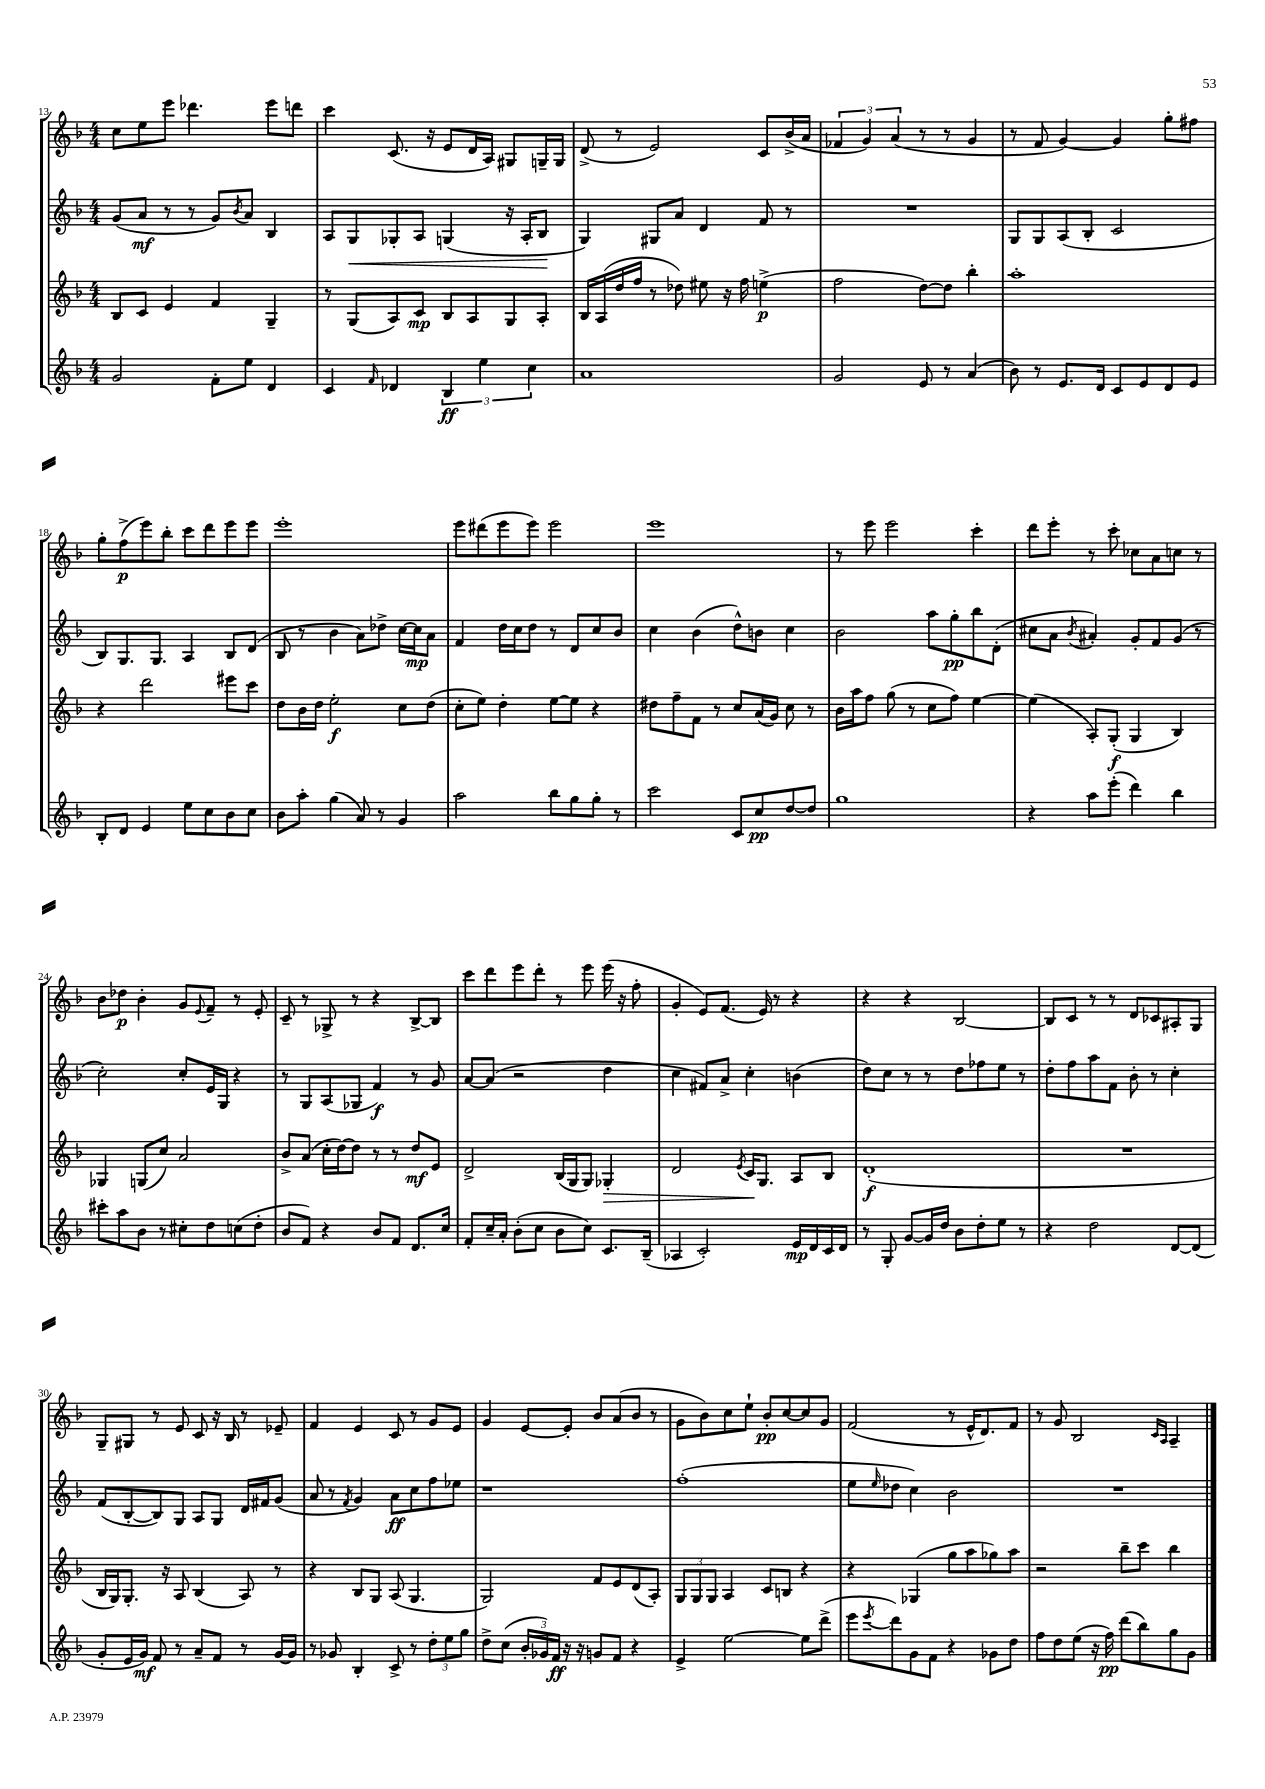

**kern	**dynam	**kern	**dynam	**kern	**dynam	**kern	**dynam
*part4	*part4	*part3	*part3	*part2	*part2	*part1	*part1
*staff4	*staff4	*staff3	*staff3	*staff2	*staff2	*staff1	*staff1
*clefG2	*	*clefG2	*	*clefG2	*	*clefG2	*
*k[b-]	*	*k[b-]	*	*k[b-]	*	*k[b-]	*
*M4/4	*	*M4/4	*	*M4/4	*	*M4/4	*
=13	=13	=13	=13	=13	=13	=13	=13
2g/	.	8B-/L	.	(8g/L	.	8cc\L	.
.	.	8c/J	.	8a/J	mf	8ee\	.
.	.	4e/	.	8r	.	8eee\J	.
.	.	.	.	8r	.	4.ddd-X\	.
8f'\L	.	4f/	.	8g/L)	.	.	.
.	.	.	.	8qb-/	.	.	.
8ee\J	.	.	.	8a/J	.	.	.
4d/	.	4G~/	.	4B-/	.	8eee\L	.
.	.	.	.	.	.	8dddn\J	.
=14	=14	=14	=14	=14	=14	=14	=14
4c/	.	8r	.	8A/L	.	4ccc\	.
!	!	!	!	!	!LO:HP:b	!	!
.	.	(8G/L	.	8G/	<	.	.
16qqf/	.	.	.	.	.	.	.
4d-X/	.	8A/)	.	8G-X'/	.	(8.c/	.
.	.	8c/J	mp	8A/J	.	.	.
.	.	.	.	.	.	16r	.
6B-/	ff	8B-/L	.	(4Gn/	.	8e/L	.
.	.	8A/	.	.	.	16d/L	.
6ee\	.	.	.	.	.	.	.
.	.	.	.	.	.	16A/JJ)	.
.	.	8G/	.	16r	.	8G#X/L	.
.	.	.	.	16A'/KL	.	.	.
6cc\	.	.	.	.	.	.	.
.	.	8A'/J	.	8B-/J	.	16Gn~/L	.
.	.	.	.	.	.	16G/JJ	.
.	.	.	.	.	[	.	.
=15	=15	=15	=15	=15	=15	=15	=15
1a	.	16B-/LL	.	4G/)	.	(8d^/	.
.	.	(16A/	.	.	.	.	.
.	.	16dd/	.	.	.	8r	.
.	.	16ff/JJ	.	.	.	.	.
.	.	8r	.	8G#X/L	.	2e/)	.
.	.	8dd-X\)	.	8a/J	.	.	.
.	.	8ee#X\	.	4d/	.	.	.
.	.	16r	.	.	.	.	.
.	.	16ff\	.	.	.	.	.
.	.	(4een^\	p	8f/	.	8c/L	.
.	.	.	.	8r	.	(16b-^/L	.
.	.	.	.	.	.	16a/JJ	.
=16	=16	=16	=16	=16	=16	=16	=16
2g/	.	2ff\	.	1r	.	6f-X/	.
.	.	.	.	.	.	6g/)	.
.	.	.	.	.	.	(6a/	.
8e/	.	[8dd\L)	.	.	.	8r	.
8r	.	8dd\J]	.	.	.	8r	.
(4a/	.	4bb-'\	.	.	.	4g/	.
=17	=17	=17	=17	=17	=17	=17	=17
8b-\)	.	1aa'	.	8G/L	.	8r	.
8r	.	.	.	8G/	.	8f/	.
8.e/L	.	.	.	(8A/	.	[4g/)	.
.	.	.	.	8B-'/J	.	.	.
16d/Jk	.	.	.	.	.	.	.
8c/L	.	.	.	2c/	.	4g/]	.
8e/	.	.	.	.	.	.	.
8d/	.	.	.	.	.	8gg'\L	.
8e/J	.	.	.	.	.	8ff#X\J	.
!!LO:LB:g=z
=18	=18	=18	=18	=18	=18	=18	=18
8B-'/L	.	4r	.	8B-/L)	.	8gg'\L	.
8d/J	.	.	.	8.G/	.	(8ff^\	p
4e/	.	2ddd\	.	.	.	8eee\)	.
.	.	.	.	8.G/J	.	.	.
.	.	.	.	.	.	8bb-'\J	.
8ee\L	.	.	.	4A/	.	8ccc\L	.
8cc\	.	.	.	.	.	8ddd\	.
8b-\	.	8eee#X\L	.	8B-/L	.	8eee\	.
8cc\J	.	8ccc\J	.	(8d/J	.	8eee\J	.
=19	=19	=19	=19	=19	=19	=19	=19
8b-\L	.	8dd\L	.	8B-/	.	1eee'	.
8aa'\J	.	16b-\L	.	8r	.	.	.
.	.	16dd\JJ	.	.	.	.	.
(4gg\	.	2ee'\	f	4b-\	.	.	.
8a/)	.	.	.	8a\L)	.	.	.
8r	.	.	.	8dd-X^\J	.	.	.
4g/	.	8cc\L	.	[16cc\LL	.	.	.
.	.	.	.	16cc\J]	mp	.	.
.	.	(8dd\J	.	8a\J	.	.	.
=20	=20	=20	=20	=20	=20	=20	=20
2aa\	.	8cc'\L	.	4f/	.	8eee\L	.
.	.	8ee\J)	.	.	.	(8ddd#X\	.
.	.	4dd'\	.	16dd\LL	.	8eee\	.
.	.	.	.	16cc\J	.	.	.
.	.	.	.	8dd\J	.	8eee\J)	.
8bb-\L	.	[8ee\L	.	8r	.	2eee\	.
8gg\	.	8ee\J]	.	8d/L	.	.	.
8gg'\J	.	4r	.	8cc/	.	.	.
8r	.	.	.	8b-/J	.	.	.
=21	=21	=21	=21	=21	=21	=21	=21
2ccc\	.	8dd#X\L	.	4cc\	.	1eee	.
.	.	8ff~\	.	.	.	.	.
.	.	8f\J	.	(4b-\	.	.	.
.	.	8r	.	.	.	.	.
8c/L	.	8cc/L	.	8dd^^\L)	.	.	.
8cc/	pp	(16a/L	.	8bn\J	.	.	.
.	.	16g/JJ)	.	.	.	.	.
[8dd/	.	8cc\	.	4cc\	.	.	.
8dd/J]	.	8r	.	.	.	.	.
=22	=22	=22	=22	=22	=22	=22	=22
1gg	.	16b-\LL	.	2b-\	.	8r	.
.	.	16aa\J	.	.	.	.	.
.	.	8ff\J	.	.	.	8eee\	.
.	.	(8gg\	.	.	.	2eee\	.
.	.	8r	.	.	.	.	.
.	.	8cc\L	.	8aa\L	.	.	.
.	.	8ff\J)	.	8gg'\	pp	.	.
.	.	[4ee\	.	8bb-\	.	4ccc'\	.
.	.	.	.	(8d'\J	.	.	.
=23	=23	=23	=23	=23	=23	=23	=23
4r	.	(4ee\]	.	8cc#X\L	.	8ddd\L	.
.	.	.	.	8a\J	.	8eee'\J	.
.	.	.	.	8qb-/	.	.	.
8aa\L	.	8A'/L)	.	4a#X'/)	.	8r	.
(8eee'\J	.	(8G'/J	f	.	.	8ccc'\	.
4ddd\)	.	4G/	.	8g'/L	.	8cc-X\L	.
.	.	.	.	8f/	.	8a\	.
4bb-\	.	4B-/)	.	(8g/J	.	8ccn\J	.
.	.	.	.	8r	.	8r	.
!!LO:LB:g=z
=24	=24	=24	=24	=24	=24	=24	=24
8ccc#X'\L	.	4G-X/	.	2cc'\)	.	8b-\L	.
8aa\	.	.	.	.	.	8dd-X\J	p
8b-\J	.	(8Gn/L	.	.	.	4b-'\	.
8r	.	8cc/J)	.	.	.	.	.
8cc#X'\L	.	2a/	.	8cc'/L	.	8g/L	.
.	.	.	.	.	.	8qqe/	.
8dd\	.	.	.	16e/L	.	8f~/J	.
.	.	.	.	16G/JJ	.	.	.
(8ccn\	.	.	.	4r	.	8r	.
8dd'\J	.	.	.	.	.	8e'/	.
=25	=25	=25	=25	=25	=25	=25	=25
8b-/L	.	8b-^/L	.	8r	.	8c~/	.
8f/J)	.	(8a/J	.	8G/L	.	8r	.
4r	.	16cc'\LL	.	(8A/	.	8G-X^/	.
.	.	[16dd\J)	.	.	.	.	.
.	.	8dd\J]	.	8G-X/J	.	8r	.
8b-/L	.	8r	.	4f/)	f	4r	.
8f/J	.	8r	.	.	.	.	.
8.d/L	.	8dd/L	mf	8r	.	[8B-^/L	.
.	.	8e/J	.	8g/	.	8B-/J]	.
16cc/Jk	.	.	.	.	.	.	.
=26	=26	=26	=26	=26	=26	=26	=26
8f'/L	.	2d^/	.	[8a/L	.	8ccc\L	.
16cc~/L	.	.	.	(8a/J]	.	8ddd\	.
16a'/JJ	.	.	.	.	.	.	.
(8b-'\L	.	.	.	2r	.	8eee\	.
8cc\J	.	.	.	.	.	8ddd'\J	.
8b-\L	.	(16B-/LL	.	.	.	8r	.
.	.	16G/J	.	.	.	.	.
8cc\J)	.	8G/J)	.	.	.	8eee\	.
!	!	!	!LO:HP:b	!	!	!	!
8.c/L	.	4G-X'/	>	4dd\	.	(16eee\	.
.	.	.	.	.	.	16r	.
.	.	.	.	.	.	8ff'\	.
(16B-~/Jk	.	.	.	.	.	.	.
=27	=27	=27	=27	=27	=27	=27	=27
4A-X/	.	2d/	.	4cc\	.	4g'/	.
2c'/)	.	.	.	8f#X/L)	.	8e/L)	.
.	.	.	.	8a^/J	.	(8.f/J	.
.	.	8qe/	.	.	.	.	.
.	.	16c/KL	.	4cc'\	.	.	.
.	.	8.G/J	]	.	.	16e/)	.
.	.	.	.	.	.	8r	.
16e/LL	mp	8A/L	.	(4bn\	.	4r	.
16d/	.	.	.	.	.	.	.
16c/	.	8B-/J	.	.	.	.	.
16d/JJ	.	.	.	.	.	.	.
=28	=28	=28	=28	=28	=28	=28	=28
8r	.	(1d'	f	8dd\L)	.	4r	.
8G'/	.	.	.	8cc\J	.	.	.
[8g/L	.	.	.	8r	.	4r	.
16g/L]	.	.	.	8r	.	.	.
16dd/JJ	.	.	.	.	.	.	.
8b-\L	.	.	.	8dd\L	.	[2B-/	.
8dd'\	.	.	.	8ff-X\	.	.	.
8ee\J	.	.	.	8ee\J	.	.	.
8r	.	.	.	8r	.	.	.
=29	=29	=29	=29	=29	=29	=29	=29
4r	.	1r	.	8dd'\L	.	8B-/L]	.
.	.	.	.	8ff\	.	8c/J	.
2dd\	.	.	.	8aa\	.	8r	.
.	.	.	.	8f\J	.	8r	.
.	.	.	.	8b-'\	.	8d/L	.
.	.	.	.	8r	.	8c-X/	.
[8d/L	.	.	.	4cc'\	.	8A#X'/	.
(8d/J]	.	.	.	.	.	8G/J	.
!!LO:LB:g=z
=30	=30	=30	=30	=30	=30	=30	=30
8g'/L	.	16B-/LL	.	(8f/L	.	8G~/L	.
.	.	16G/J)	.	.	.	.	.
16e/L	.	8.G'/J	.	[8B-'/	.	8G#X/J	.
16g/JJ)	mf	.	.	.	.	.	.
8f/	.	.	.	8B-/])	.	8r	.
.	.	16r	.	.	.	.	.
8r	.	8A/	.	8G/J	.	8e/	.
8a~/L	.	(4B-/	.	8A/L	.	8c/	.
8f/J	.	.	.	8G/J	.	16r	.
.	.	.	.	.	.	16B-/	.
8r	.	8A/)	.	16d/LL	.	8r	.
.	.	.	.	16f#X/J	.	.	.
[16g/LL	.	8r	.	(8g/J	.	8e-X~/	.
16g/JJ]	.	.	.	.	.	.	.
=31	=31	=31	=31	=31	=31	=31	=31
8r	.	4r	.	8a/	.	4f/	.
8g-X/	.	.	.	8r	.	.	.
.	.	.	.	8qf/	.	.	.
4B-'/	.	8B-/L	.	4g/)	.	4e/	.
.	.	8G/J	.	.	.	.	.
8c^/	.	(8A/	.	8a\L	ff	8c/	.
8r	.	4.G/	.	8cc\	.	8r	.
12dd'\L	.	.	.	8ff\	.	8g/L	.
12ee\	.	.	.	.	.	.	.
.	.	.	.	8ee-X\J	.	8e/J	.
12gg\J	.	.	.	.	.	.	.
=32	=32	=32	=32	=32	=32	=32	=32
8dd^\L	.	2G/)	.	1r	.	4g/	.
(8cc\J	.	.	.	.	.	.	.
24b-'/LL	.	.	.	.	.	[8e/L	.
24g-X/)	.	.	.	.	.	.	.
24f/JJ	ff	.	.	.	.	.	.
16r	.	.	.	.	.	8e'/J]	.
16r	.	.	.	.	.	.	.
8gn/L	.	8f/L	.	.	.	8b-/L	.
8f/J	.	8e/	.	.	.	(8a/	.
4r	.	(8d/	.	.	.	8b-/J	.
.	.	8A'/J)	.	.	.	8r	.
=33	=33	=33	=33	=33	=33	=33	=33
4e^/	.	12G/L	.	(1ff'	.	8g\L	.
.	.	12G/	.	.	.	.	.
.	.	.	.	.	.	8b-\)	.
.	.	12G/J	.	.	.	.	.
[2ee\	.	4A/	.	.	.	8cc\	.
.	.	.	.	.	.	8ee`\J	.
.	.	8c/L	.	.	.	8b-'/L	pp
.	.	8Bn/J	.	.	.	[8cc/	.
8ee\L]	.	4r	.	.	.	8cc/]	.
(8ddd^\J	.	.	.	.	.	8g/J	.
=34	=34	=34	=34	=34	=34	=34	=34
8eee\L	.	4r	.	8ee\L	.	(2f/	.
8qeee/	.	.	.	16qqee/	.	.	.
8ddd\)	.	.	.	8dd-X\J	.	.	.
8g\	.	(4G-X/	.	4cc\)	.	.	.
8f\J	.	.	.	.	.	.	.
4r	.	8gg\L	.	2b-\	.	8r	.
.	.	8aa\	.	.	.	16e^^/KL	.
.	.	.	.	.	.	8.d/)	.
8g-X\L	.	8gg-X\)	.	.	.	.	.
8dd\J	.	8aa\J	.	.	.	8f/J	.
=35	=35	=35	=35	=35	=35	=35	=35
8ff\L	.	2r	.	1r	.	8r	.
8dd\	.	.	.	.	.	8g/	.
(8ee\J	.	.	.	.	.	2B-/	.
16r	.	.	.	.	.	.	.
16ff\)	pp	.	.	.	.	.	.
(8ddd\L	.	8bb-~\L	.	.	.	.	.
8bb-\)	.	8ccc\J	.	.	.	.	.
.	.	.	.	.	.	16qqc/LL	.
.	.	.	.	.	.	16qqA/JJ	.
8gg\	.	4bb-\	.	.	.	4A~/	.
8g\J	.	.	.	.	.	.	.
==	==	==	==	==	==	==	==
*-	*-	*-	*-	*-	*-	*-	*-
